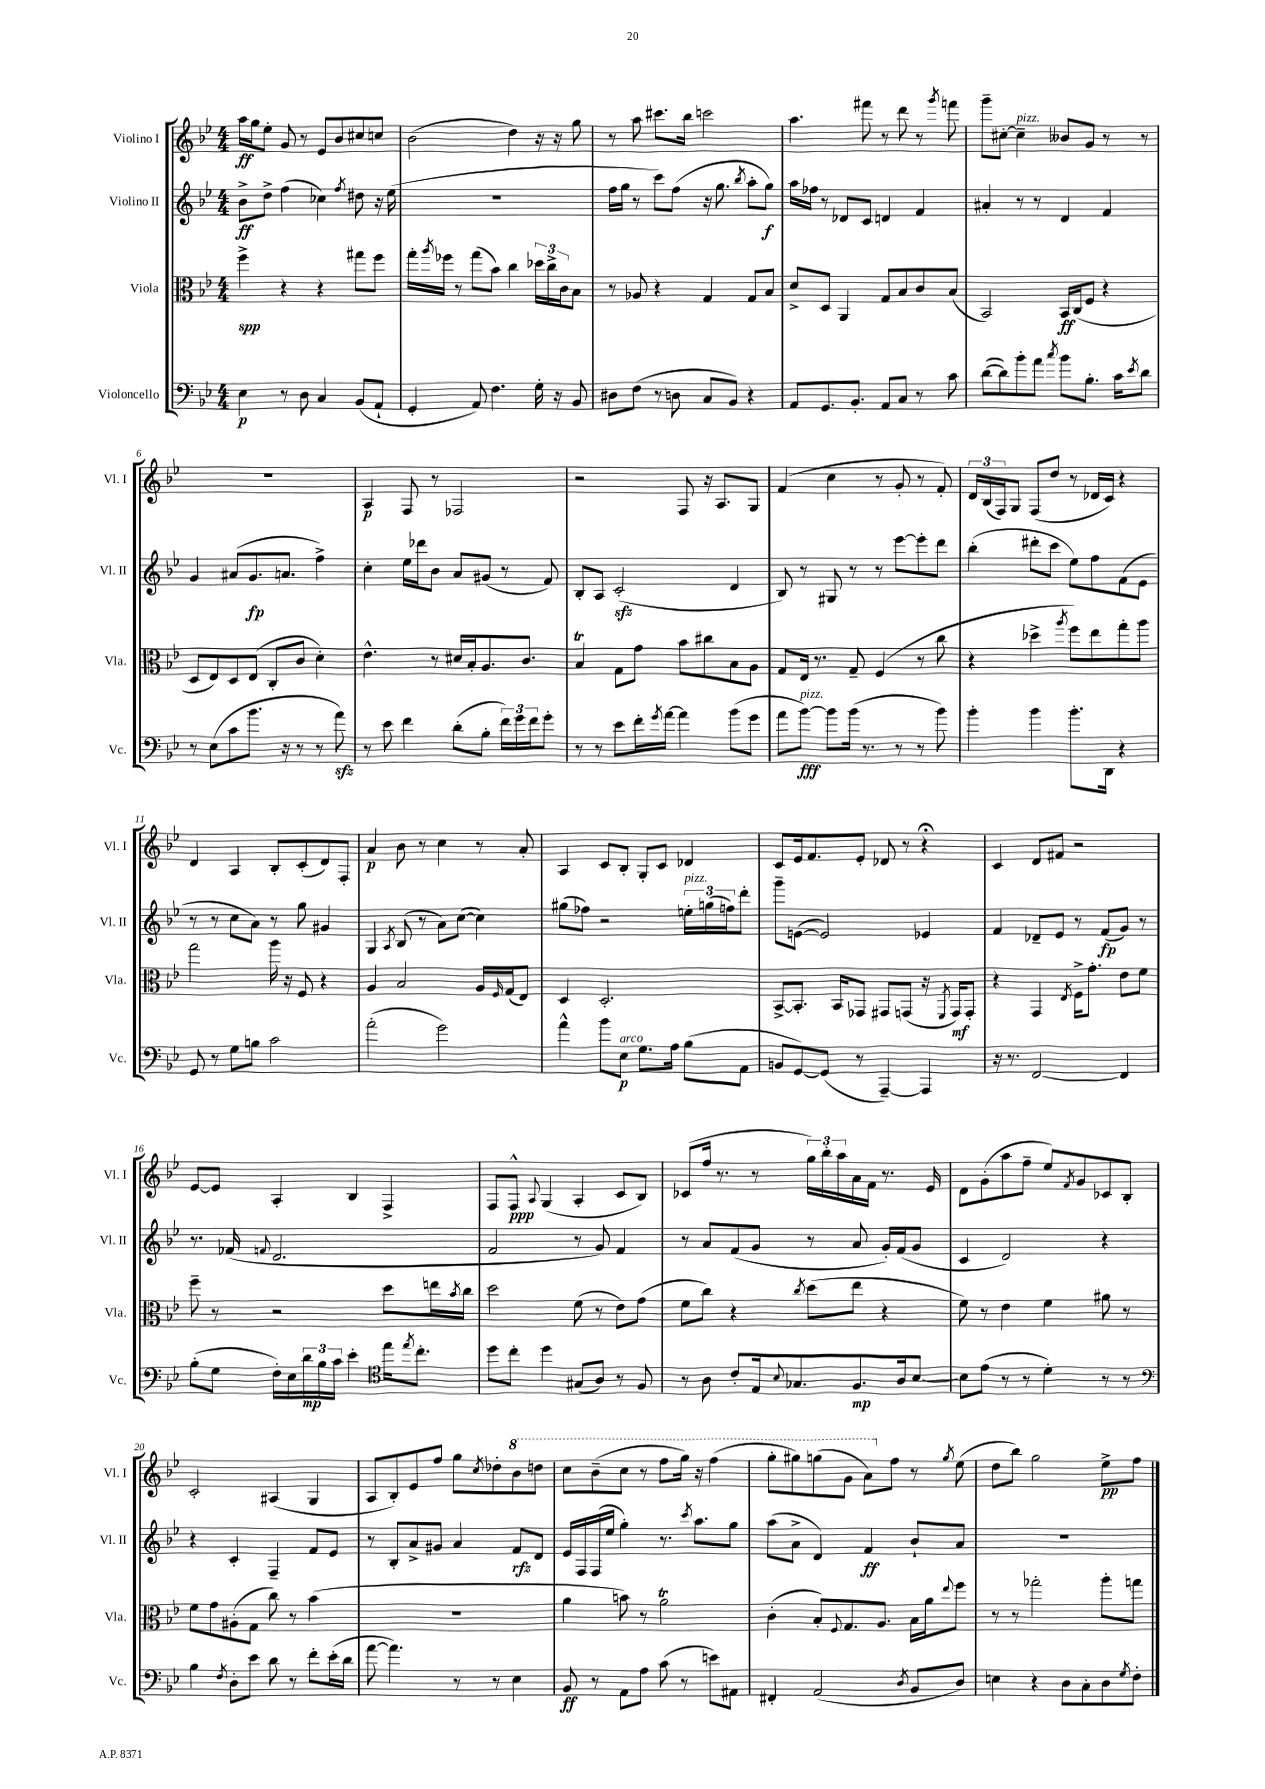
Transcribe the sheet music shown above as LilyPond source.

<<
\new StaffGroup <<
\new Staff = "s0" \with { instrumentName = "Violino I" shortInstrumentName = "Vl. I" } {
    \clef treble \key bes \major \numericTimeSignature \time 4/4
    a''16\ff g''16 ees''8-. g'8 r8 ees'8 bes'8 cis''8 c''8 |
    bes'2( d''4) r16 r16 g''8 |
    r8 a''8 cis'''8. bes''16 c'''2 |
    a''4. fis'''8 r8 d'''8 r8 \acciaccatura { g'''8 } f'''8 |
    g'''8-- cis''8~-. cis''4--^\markup { \italic "pizz." } beses'8 g'8 r8 r8 |
    R1 |
    a4\p f8 r8 fes2 |
    r2 f8 r16 a8. g8 |
    f'4( c''4 r8 g'8-. r8 f'8-.) |
    \tuplet 3/2 { d'16 bes16( f16) } g8 f8( d''8 r8 des'16 c'16) r4 |
    d'4 a4 bes8-. c'8-.( d'8) f8-. |
    a'4\p bes'8 r8 c''4 r8 a'8-. |
    a4 c'8 bes8-. g8-. c'8 des'4 |
    c'8 ees'16 f'8. ees'8-. des'8 r8 r4\fermata |
    c'4 d'8 fis'8 r2 |
    ees'8~ ees'8 a4-. bes4 f4-> |
    f8 f8-^\ppp \appoggiatura { a8 } g4( a4-. c'8 bes8) |
    ces'8( f''16 r8. r8 \tuplet 3/2 { g''16) bes''16-. a''16 } a'16 f'16 r8. ees'16 |
    d'8 g'8-.( a''8 f''8-- ees''8) \acciaccatura { f'8 } g'8 ces'8 bes8-. |
    c'2-. ais4( g4 |
    a8 bes8-.) ees'8 f''8 g''8 \acciaccatura { c''8 } des''8-. \ottava #1 bes''8 d'''!8 |
    c'''8 bes''8--( c'''8 r8 f'''8 g'''16) r16 f'''4( |
    g'''8-. gis'''8) g'''8( g''8 a''8) \ottava #0 f''8 r8 \acciaccatura { g''8 } ees''8( |
    d''8 bes''8) g''2 ees''8->\pp f''8 \bar "|." |
}
\new Staff = "s1" \with { instrumentName = "Violino II" shortInstrumentName = "Vl. II" } {
    \clef treble \key bes \major \numericTimeSignature \time 4/4
    bes'8->\ff d''8-> f''4( ces''4) \acciaccatura { f''8 } dis''8 r16 ees''16( |
    R1 |
    f''16 g''16 r8 c'''8) f''8( r16 g''8. \acciaccatura { bes''8 } a''8-. g''8\f) |
    a''16 fes''16 r8 des'8 c'8 d'4 f'4 |
    ais'4-. r8 r8 d'4 f'4 |
    g'4 ais'8( g'8.\fp a'8. f''4->) |
    c''4-. ees''16 des'''16 bes'8 a'8 gis'8( r8 f'8) |
    bes8-. a8 c'2-.\sfz( d'4 |
    bes8) r8 gis8 r8 r8 ees'''8~ ees'''8-. d'''8 |
    bes''4-.( dis'''8-. c'''8 ees''8) f''8 f'8( ees'8 |
    r8 r8 c''8 a'8) r8 g''8 gis'4 |
    g4 \acciaccatura { a8 } bes8( r8 a'8) c''8~( c''4) |
    gis''8( fes''8) r2 \tuplet 3/2 { e''16-.^\markup { \italic "pizz." } g''16( f''16) } d'''8-. |
    g'''8-- e'8~( e'2) ees'4 |
    f'4 des'8-- ees'8 r8 f'8\fp( g'8) r8 |
    r8. fes'16( \appoggiatura { f'8 } d'2. |
    f'2 r8 g'8) f'4 |
    r8 a'8 f'8( g'8 r8 a'8 g'16-.) f'16( g'8 |
    c'4 d'2) r4 |
    r4 c'4-. f4-- f'8 ees'8 |
    r8 bes8-. a'8-> gis'8 a'4 f'8\rfz d'8 |
    ees'16 f16 f16( ees''16 g''4-.) r8. \acciaccatura { c'''8 } a''8. g''8 |
    a''8( a'8-> d'4) f'4\ff bes'8-! a'8 |
    R1 \bar "|." |
}
\new Staff = "s2" \with { instrumentName = "Viola" shortInstrumentName = "Vla." } {
    \clef alto \key bes \major \numericTimeSignature \time 4/4
    f''4->\spp r4 r4 gis''8 f''8 |
    g''16-. \acciaccatura { a''8 } fes''16 r8 g''8( bes'8) c''4 \tuplet 3/2 { des''16 c''16-> c'16 } bes8 |
    r8 aes8 r4 g4 g8 bes8 |
    d'8-> d8 a,4 g8 bes8 c'8 bes8( |
    bes,2) bes,16\ff c16( f8 r4 |
    d8 ees8) d8 ees8( c8-. c'8 d'4-.) |
    ees'4.-^ r8 dis'16 bes16-. a8. c'8. |
    bes4\trill g8 g'8 bes'8 cis''8 bes8 a8 |
    g8 ees16 r8. g8-- f4( r8 c''8 |
    r4 des''4-> \acciaccatura { a''8 } f''8) ees''8 g''8-. a''8 |
    g''2 a''16 r16 f8 r4 |
    a4 bes2 a16 \grace { f16 } g16( ees8) |
    d4 d2.-. |
    bes,8~-> bes,8.-. bes,16 ges,8 gis,8 g,8( r16 \acciaccatura { f,8 } g,16\mf) g,8-. |
    r4 g,4 \acciaccatura { ees8 } f16-> g'8.-. ees'8 f'8 |
    f''8-- r8 r2 d''8 e''16 \acciaccatura { bes'8 } c''16 |
    d''2 f'8( r8 ees'8) g'8( |
    f'8 c''8) r4 \acciaccatura { c''8 } d''8( ees''8 r4 |
    f'8) r8 ees'4 f'4 ais'8 r8 |
    f'8 g'8 ais8-.( g8 c''8) r8 bes'4( |
    R1 |
    a'4 b'8) r8 a'2\trill |
    c'4-.( bes8-.) \appoggiatura { f8 } g8. a8. bes16 a'16 \appoggiatura { ees''8 } f''8 |
    r8 r8 ges''2-. a''8-. g''8 \bar "|." |
}
\new Staff = "s3" \with { instrumentName = "Violoncello" shortInstrumentName = "Vc." } {
    \clef bass \key bes \major \numericTimeSignature \time 4/4
    ees4\p r8 d8 c4 bes,8( a,8-! |
    g,4-. a,8) f4. g16-. r16 bes,8 |
    dis8 f8( r8 d8 c8 bes,8) r4 |
    a,8 g,8. bes,8.-. a,8 c8 r8 c'8 |
    d'8~( d'8) bes'8-. a'8 \acciaccatura { c''8 } bes'8 bes8.-. c'16 \acciaccatura { ees'8 } d'8 |
    r8 ees8( c'8 bes'8. r16 r8 r8 a'8\sfz) |
    r8 ees'8 f'4 d'8-.( bes8-. \tuplet 3/2 { f'16) g'16 f'16 } g'8-. |
    r8 r8 ees'8 f'16-. \acciaccatura { g'8 } a'16~ a'4 bes'8( g'8 |
    a'8 bes'8~\fff^\markup { \italic "pizz." }) bes'8 bes'16( r8. r8 r8 bes'8) |
    bes'4-. bes'4 bes'8.-. d,16 r4 |
    g,8 r8 g8 b8 c'2 |
    a'2-.( g'2) |
    a'4-^ bes'8 ees8\p^\markup { \italic "arco" } g8. a16 bes8( a,8 |
    b,8 g,8~) g,8( r8 a,,4~--) a,,4 |
    r16 r8. f,2~ f,4 |
    bes8-.( g8 f16-.) ees16 \tuplet 3/2 { d'16\mp bes16 c'16 } ees'4-. \clef tenor ees''16 \acciaccatura { ees''8 } c''8.-. |
    d''8 c''8-. d''4 gis8( a8) r8 f8 |
    r8 a8 c'8-. ees16 \appoggiatura { bes8 } ges8. f8.\mp a16 bes8~ |
    bes8 ees'8( r8 r8 d'4-.) r8 r8 |
    \clef bass bes4 \acciaccatura { f8 } d8-. ees'8 d'8 r8 f'8-. ees'16-.( d'16 |
    a'8~ a'4.) r8 r8 ees4 |
    bes,8\ff r8 a,8 a8 c'8( r8 e'8) ais,8 |
    fis,4-. a,2( \acciaccatura { d8 } bes,8 d8) |
    e4 r4 d8 c8-. d8 \acciaccatura { g8 } f8-. \bar "|." |
}
>>
>>
